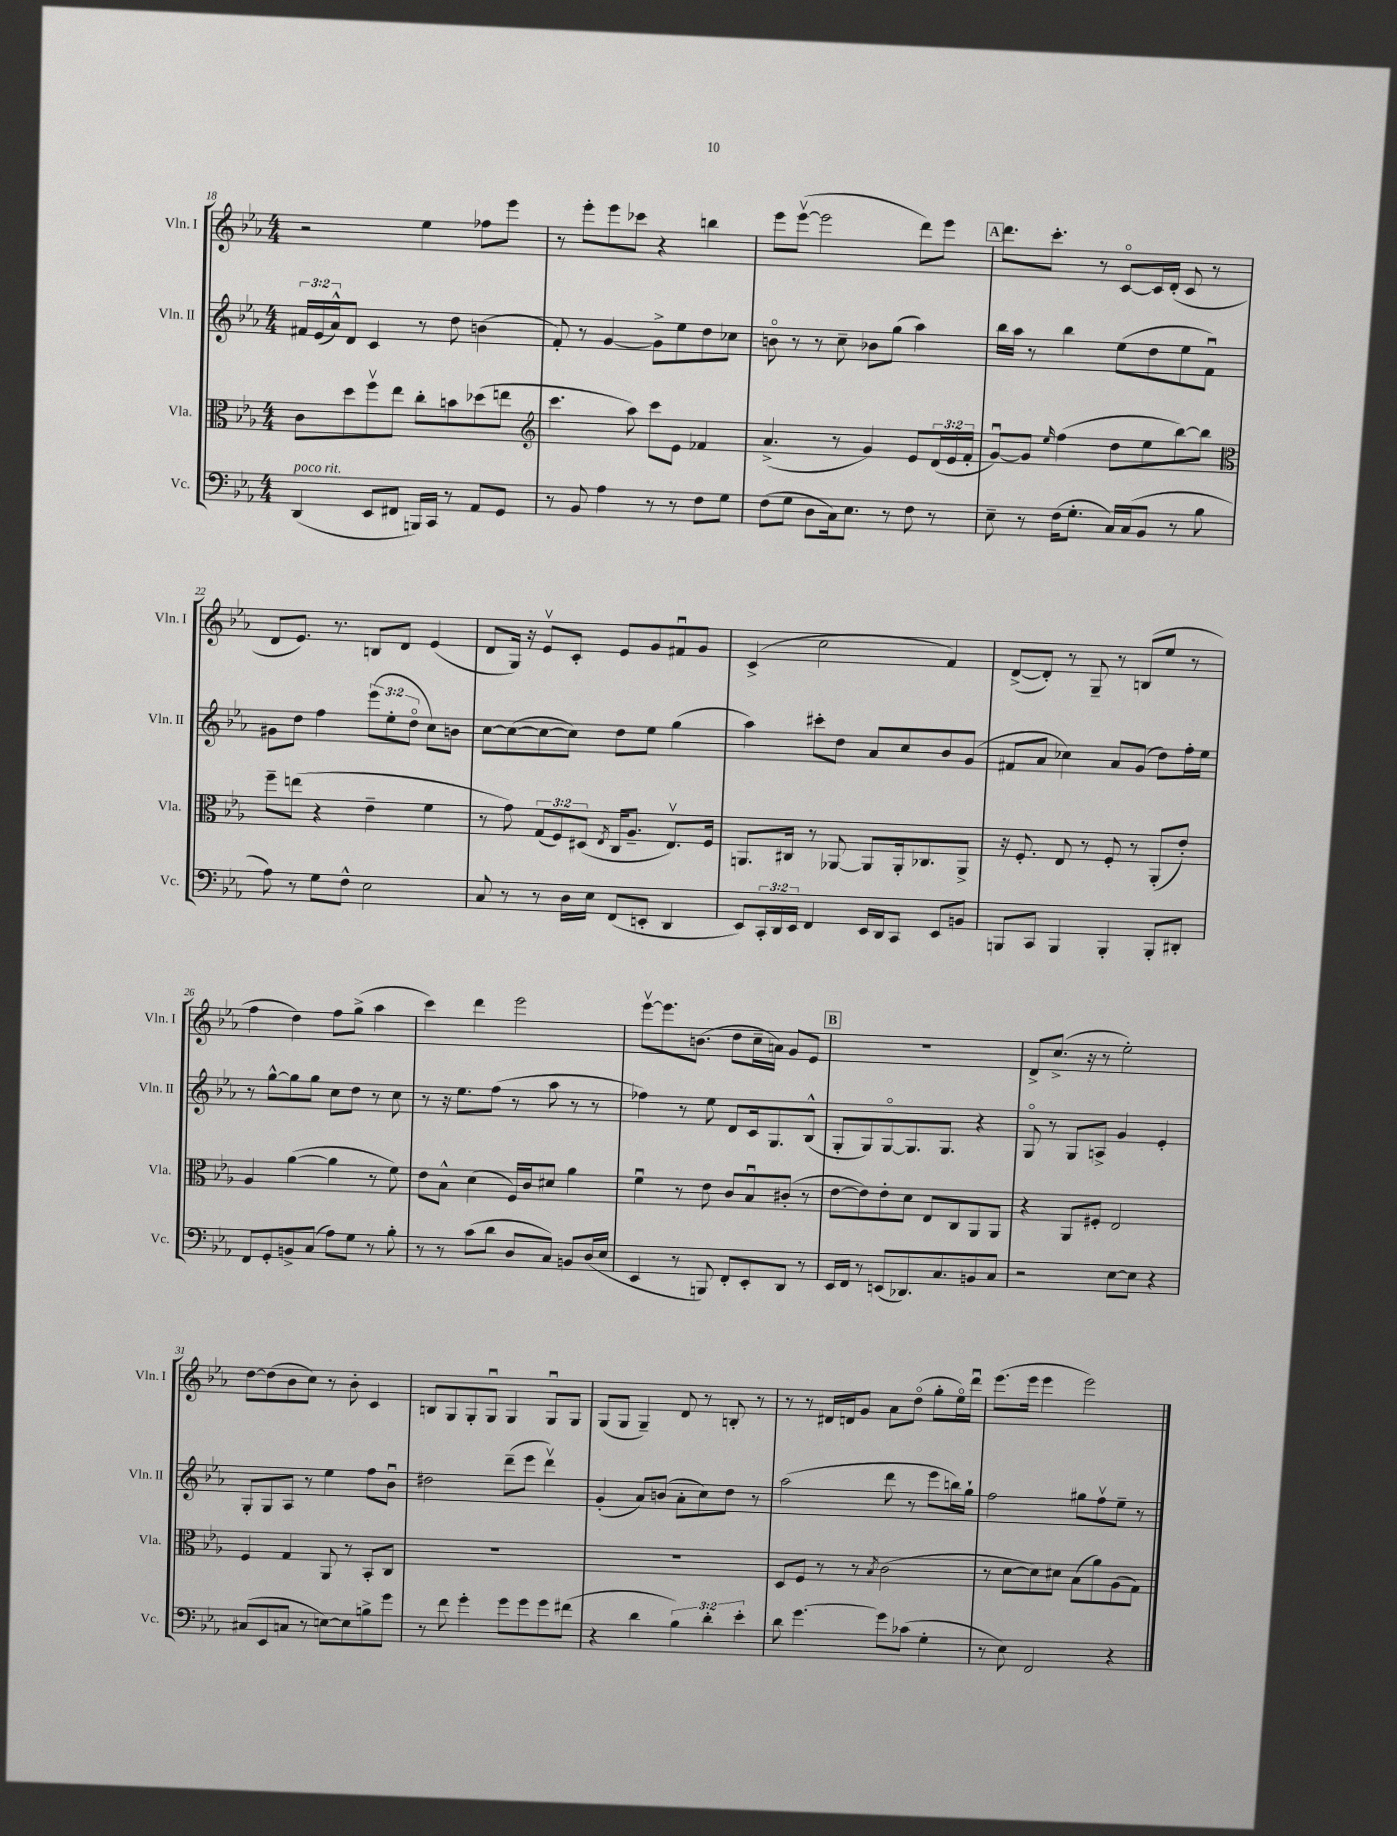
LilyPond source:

<<
\new StaffGroup <<
\new Staff = "s0" \with { instrumentName = "Vln. I" shortInstrumentName = "Vln. I" } {
    \clef treble \key ees \major \numericTimeSignature \time 4/4
    r2 ees''4 fes''8 ees'''8 |
    r8 ees'''8-. ees'''8 ces'''8 r4 b''4 |
    ees'''8 ees'''8~\upbow( ees'''2 d'''8) ees'''8 |
    \mark \markup { \box "A" } d'''8. c'''8.-. r8 c'8~\flageolet c'16 d'16-.( c'8 r8 |
    d'8 ees'8.) r8. b8 d'8 ees'4( |
    d'8 g16) r16 ees'8\upbow c'8-. ees'8 g'8 fis'8\downbow g'8 |
    c'4->( c''2 f'4) |
    d'8~->( d'8-.) r8 g8-- r8 b8( ees''8 r8 |
    f''4 d''4) f''8 g''8->( aes''4 |
    c'''4) d'''4 ees'''2 |
    ees'''8~\upbow ees'''8. b'8.( d''8 c''16-- a'16) g'8 ees'8 |
    \mark \markup { \box "B" } R1 |
    d'8-> c''8.->( r16 r8 ees''2-.) |
    d''8~ d''8( bes'8 c''8) r8 bes'8-. c'4 |
    b8 g8 g8-. g8\downbow g4 g8\downbow g8 |
    g8( g8 g4--) d'8 r8 b8-. r8 |
    r8 r8 dis'16 d'16 g'8 aes'8 d''8\flageolet( g''8-. ees''16\flageolet) d'''16\downbow |
    ees'''8.( ees'''16 ees'''4 ees'''2) \bar "|." |
}
\new Staff = "s1" \with { instrumentName = "Vln. II" shortInstrumentName = "Vln. II" } {
    \clef treble \key ees \major \numericTimeSignature \time 4/4 \override Staff.TupletNumber.text = #tuplet-number::calc-fraction-text
    \tuplet 3/2 { fis'16 ees'16( aes'16-^) } d'8 c'4 r8 d''8 b'4( |
    f'8-.) r8 g'4~ g'8-> ees''8 d''8 ces''8 |
    b'8\flageolet r8 r8 c''8-- bes'8 g''8( aes''4) |
    \mark \markup { \box "A" } bes''16 aes''16 r8 bes''4 ees''8( d''8 ees''8 f'8\downbow) |
    gis'8 d''8 f''4 \tuplet 3/2 { ees'''8( ees''8-. d''8\flageolet } c''8) b'8 |
    c''8~ c''8~( c''8~ c''8) d''8 ees''8 g''4( |
    aes''4) cis'''8-. d''8 aes'8 c''8 bes'8 g'8( |
    fis'8 aes'8 ces''4) aes'8 g'8( d''8) f''16-. ees''16 |
    r8 g''8~-^ g''8 g''8 c''8 d''8 r8 c''8 |
    r8 r16 ees''8. f''8( r8 aes''8 r8 r8 |
    fes''4) r8 ees''8 d'8 c'16 g8. bes8-^( |
    \mark \markup { \box "B" } g8-. g8) g8~\flageolet g8. g8. r4 |
    g8\flageolet r8 g8 a8-> g'4 ees'4-. |
    g8-. g8 aes8 r8 ees''4 f''8 bes'8\downbow |
    dis''2 d'''8--( ees'''8 d'''4\upbow) |
    g'4-.( aes'8) b'8( aes'8-. c''8) d''8 r8 |
    aes''2( d'''8 r8 ees'''8 b''16) g''16-! |
    f''2 gis''8 f''8\upbow ees''8-- r8 \bar "|." |
}
\new Staff = "s2" \with { instrumentName = "Vla." shortInstrumentName = "Vla." } {
    \clef alto \key ees \major \numericTimeSignature \time 4/4 \override Staff.TupletNumber.text = #tuplet-number::calc-fraction-text
    c'8 d''8 f''8\upbow ees''8 c''8-. b'8 des''8( e''8 |
    \clef treble c'''4. aes''8) c'''8 ees'8 fes'4 |
    aes'4.->( r8 g'4) ees'8 \tuplet 3/2 { d'16( ees'16 f'16-. } |
    \mark \markup { \box "A" } g'8~\downbow) g'8 \grace { ees''16 } f''4( d''8 ees''8 bes''8~) bes''8 |
    \clef alto f''8-- e''8( r4 ees'4-- f'4 |
    r8 g'8) \tuplet 3/2 { g8( f8) dis8( } \acciaccatura { ees8 } c16 aes8.-- ees8.\upbow) f16 |
    a,8. cis16 r8 aes,8~ aes,8 aes,16-. ces8. aes,8-> |
    r16 f8.-. ees8 r8 f8-. r8 aes,8-.( ees'8-.) |
    aes4 aes'4~( aes'4 r8 f'8) |
    ees'8 bes8-^ d'4( f16) c'16 dis'8 aes'4 |
    f'4\downbow r8 ees'8 c'8 bes8\downbow cis'8-.( r8 |
    \mark \markup { \box "B" } ees'8~ ees'8) ees'8-. d'8 ees8 c8 aes,8 aes,8 |
    r4 aes,8 fis8-. ees2 |
    f4 g4 aes,8 r8 bes,8-. c8 |
    R1 |
    R1 |
    d8 f8 r8 r8 \acciaccatura { bes8 } c'2( |
    r8 d'8~ d'8) dis'8 bes8( aes'8) aes8( g8) \bar "|." |
}
\new Staff = "s3" \with { instrumentName = "Vc." shortInstrumentName = "Vc." } {
    \clef bass \key ees \major \numericTimeSignature \time 4/4 \override Staff.TupletNumber.text = #tuplet-number::calc-fraction-text
    d,4^\markup { \italic "poco rit." }( ees,8 fis,8 b,,16) c,16 r8 aes,8 g,8 |
    r8 bes,8 aes4 r8 r8 f8 g8 |
    f8( g8 d8 c16) ees8. r8 f8 r8 |
    \mark \markup { \box "A" } ees8-- r8 f16( g8.-. c16) c16( bes,8 r8 bes8 |
    aes8) r8 g8 f8-^ ees2 |
    c8 r8 r8 d16 ees16 f,8( e,8-. d,4 |
    ees,8) \tuplet 3/2 { c,16-. d,16 ees,16 } f,4 ees,16 d,16 c,8 ees,8 b,8 |
    b,,8 c,8 b,,4 b,,4-. b,,8-. dis,8-. |
    f,8 g,8-. b,8-> c8( aes8) g8 r8 bes8-. |
    r8 r8 c'8( d'8 d8 c8) b,8 d16( ees16 |
    ees,4 r8 b,,8) f,8-. ees,8-. d,8 r8 |
    \mark \markup { \box "B" } ees,16 f,16 r8 e,8( des,8.) c8. b,8 c8 |
    r2 ees8~ ees8 r4 |
    cis8( ees,8 c8 r8 e8~) e8 b8-> g'8 |
    r8 f'8 g'4-. g'8 g'8 g'8 fis'8( |
    r4 d'4 \tuplet 3/2 { bes4) d'4-. ees'4-. } |
    d'8 g'4.~ g'8 ces'8( g4-. |
    r8 ees8) f,2 r4 \bar "|." |
}
>>
>>
\layout { \context { \Score currentBarNumber = #18 } }
